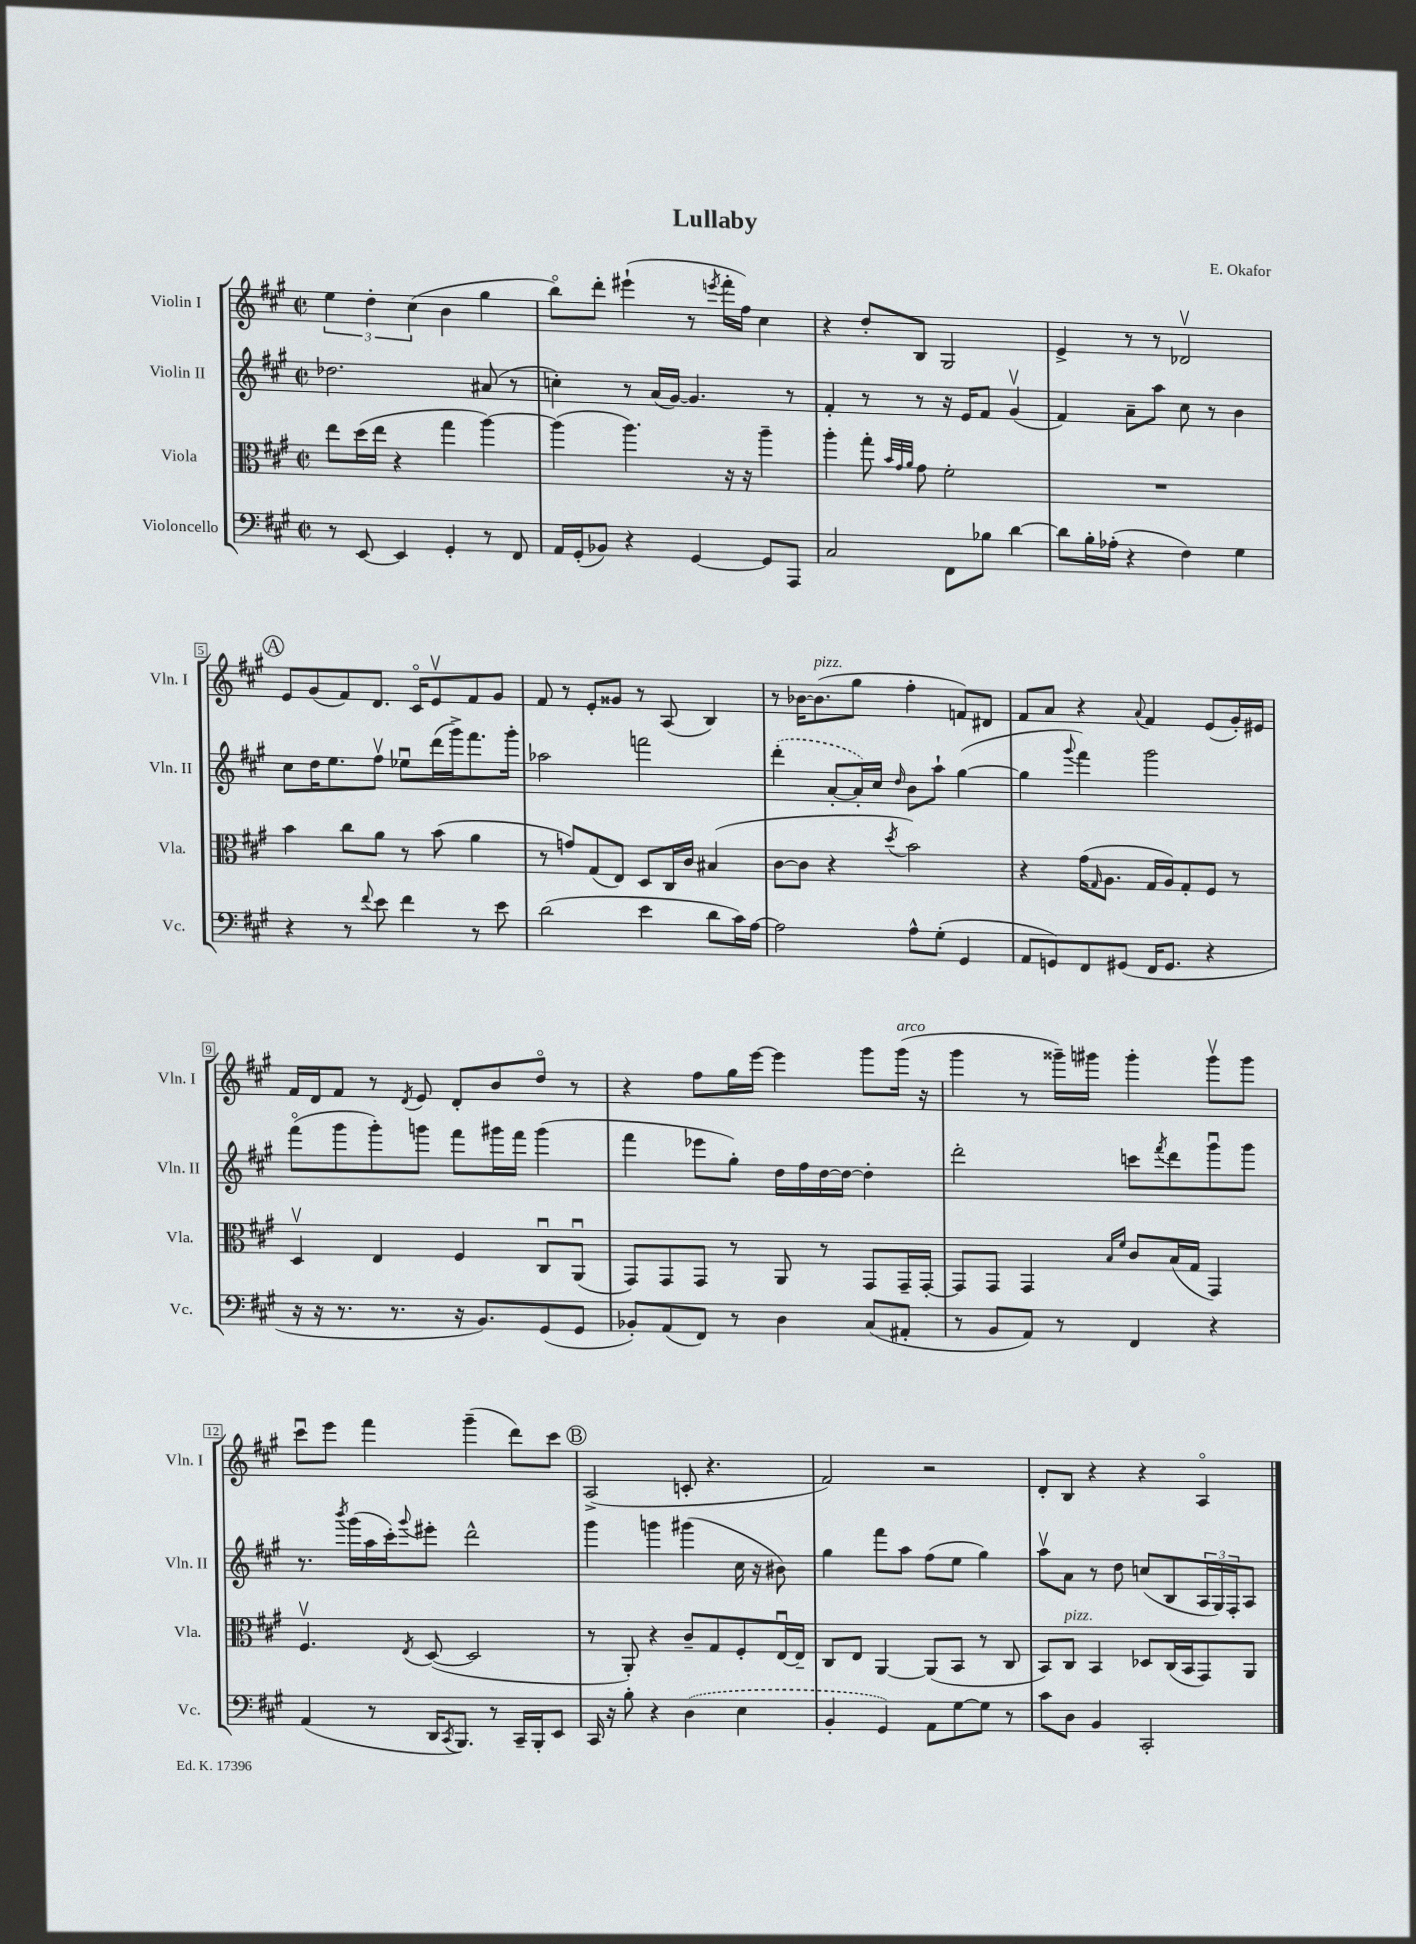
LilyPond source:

\header { title = "Lullaby" composer = "E. Okafor" }
<<
\new StaffGroup <<
\new Staff = "s0" \with { instrumentName = "Violin I" shortInstrumentName = "Vln. I" } {
    \clef treble \key a \major \defaultTimeSignature \time 2/2
    \tuplet 3/2 { e''4 d''4-. cis''4( } b'4 gis''4 |
    b''8\flageolet) d'''8-. eis'''4-!( r8 \acciaccatura { e'''8 } fis'''16-. fis''16) cis''4 |
    r4 d''8-. b8 gis2 |
    e'4-> r8 r8 des'2\upbow |
    \mark \markup { \circle "A" } e'8 gis'8( fis'8) d'8. cis'16\flageolet e'8\upbow fis'8 gis'8 |
    fis'8 r8 e'8-. gisis'8 r8 a8( b4) |
    r8 bes'16~ bes'8.^\markup { \italic "pizz." }( gis''8 fis''4-. f'8) dis'8 |
    fis'8 a'8 r4 \appoggiatura { a'8 } fis'4 e'8( gis'16-.) eis'16 |
    fis'16 d'16 fis'8 r8 \acciaccatura { d'8 } e'8 d'8-. b'8 d''8\flageolet r8 |
    r4 fis''8 gis''16 e'''16~ e'''4 gis'''8 gis'''16^\markup { \italic "arco" }( r16 |
    gis'''4 r8 gisis'''16--) gis'''16 gis'''4-. gis'''8\upbow gis'''8 |
    cis'''8\downbow e'''8 fis'''4 gis'''4--( d'''8) cis'''8 |
    \mark \markup { \circle "B" } a2->( c'8-. r4. |
    fis'2) r2 |
    d'8-. b8 r4 r4 a4\flageolet \bar "|." |
}
\new Staff = "s1" \with { instrumentName = "Violin II" shortInstrumentName = "Vln. II" } {
    \clef treble \key a \major \defaultTimeSignature \time 2/2
    des''2. ais'8( r8 |
    c''4-.) r8 a'16( gis'16~) gis'4. r8 |
    fis'4-. r8 r8 r16 e'16 fis'8 gis'4\upbow( |
    fis'4) a'8-- a''8 cis''8 r8 b'4 |
    \mark \markup { \circle "A" } cis''8 d''16 e''8. fis''8\upbow ees''8\downbow d'''16( gis'''16->) fis'''8. gis'''16-. |
    aes''2 f'''2 |
    \once \slurDashed d'''4-.( a'8~-. a'16-.) cis''16 \grace { d''16 } b'8 a''8-! gis''4~( |
    gis''4 \appoggiatura { gis'''8 } fis'''4) gis'''2 |
    fis'''8\flageolet( gis'''8 gis'''8-.) g'''8 fis'''8 gis'''16 fis'''16 gis'''4( |
    fis'''4 ees'''8 gis''8-.) d''16 fis''16 d''16~ d''16~ d''4-. |
    d'''2-. c'''8 \acciaccatura { fis'''8 } d'''8 gis'''8\downbow gis'''8 |
    r8. \acciaccatura { b'''8 } gis'''16( a''16 cis'''16-.) \appoggiatura { gis'''8 } eis'''8-. d'''2-^ |
    \mark \markup { \circle "B" } gis'''4 g'''4 gis'''4( cis''16 r16 bis'8) |
    gis''4 fis'''8 a''8 fis''8( e''8 gis''4) |
    a''8\upbow a'8 r8 d''8 c''8( b8 \tuplet 3/2 { a16 gis16) fis16-. } a8 \bar "|." |
}
\new Staff = "s2" \with { instrumentName = "Viola" shortInstrumentName = "Vla." } {
    \clef alto \key a \major \defaultTimeSignature \time 2/2
    e''8 d''16( e''16 r4 gis''4 a''4~) |
    a''4( a''4.) r16 r16 a''4-- |
    a''4-. gis''8-. \grace { b'32 gis'32 a'32 } gis'8 fis'2-. |
    R1 |
    \mark \markup { \circle "A" } b'4 cis''8 a'8 r8 b'8( a'4 |
    r8 g'8) gis8( e8) d8 cis16 cis'16 bis4( |
    cis'8~ cis'8 r4 \acciaccatura { d''8 } b'2) |
    r4 gis'16( \grace { gis16 } a8. gis16 a16) gis8-. fis8 r8 |
    d4\upbow e4 fis4 cis8\downbow a,8\downbow( |
    gis,8) gis,8 gis,8 r8 a,8 r8 gis,8 gis,16-- gis,16~-. |
    gis,8 gis,8 gis,4 \grace { b16 fis'16 } cis'8 b16( gis16 gis,4) |
    fis4.\upbow \acciaccatura { e8 } d8~( d2 |
    \mark \markup { \circle "B" } r8 a,8-.) r4 cis'8-- gis8 fis8-. e16~\downbow e16-- |
    cis8 e8 a,4~ a,8( b,8 r8 cis8 |
    b,8) cis8^\markup { \italic "pizz." } b,4 des8 cis16( b,16 gis,8) a,8 \bar "|." |
}
\new Staff = "s3" \with { instrumentName = "Violoncello" shortInstrumentName = "Vc." } {
    \clef bass \key a \major \defaultTimeSignature \time 2/2
    r8 e,8~ e,4 gis,4-. r8 fis,8 |
    a,16 gis,16-.( bes,8) r4 gis,4~ gis,8 a,,8 |
    cis2 fis,8 bes8 d'4~ |
    d'8 b16-. aes16-.( r4 fis4) gis4 |
    \mark \markup { \circle "A" } r4 r8 \appoggiatura { fis'8 } e'8 fis'4 r8 e'8 |
    d'2( e'4 d'8 cis'16) a16~ |
    a2 a8-^ gis8-.( gis,4 |
    a,8 g,8) fis,8 gis,8( fis,16 gis,8. r4 |
    r16 r16 r8. r8. r16 b,8.) gis,8( gis,8 |
    bes,8-.) a,8( fis,8) r8 d4 cis8( ais,8-. |
    r8 b,8 a,8) r8 fis,4 r4 |
    a,4( r8 d,16 \acciaccatura { cis,8 } b,,8.) r8 cis,16-- b,,16-. e,8 |
    \mark \markup { \circle "B" } cis,16 r16 b8-. r4 \once \slurDashed d4( e4 |
    b,4-. gis,4) a,8 gis8~ gis8 r8 |
    cis'8 d8 b,4 cis,2-. \bar "|." |
}
>>
>>
\layout { \context { \Score \override BarNumber.stencil = #(make-stencil-boxer 0.1 0.3 ly:text-interface::print) } }
